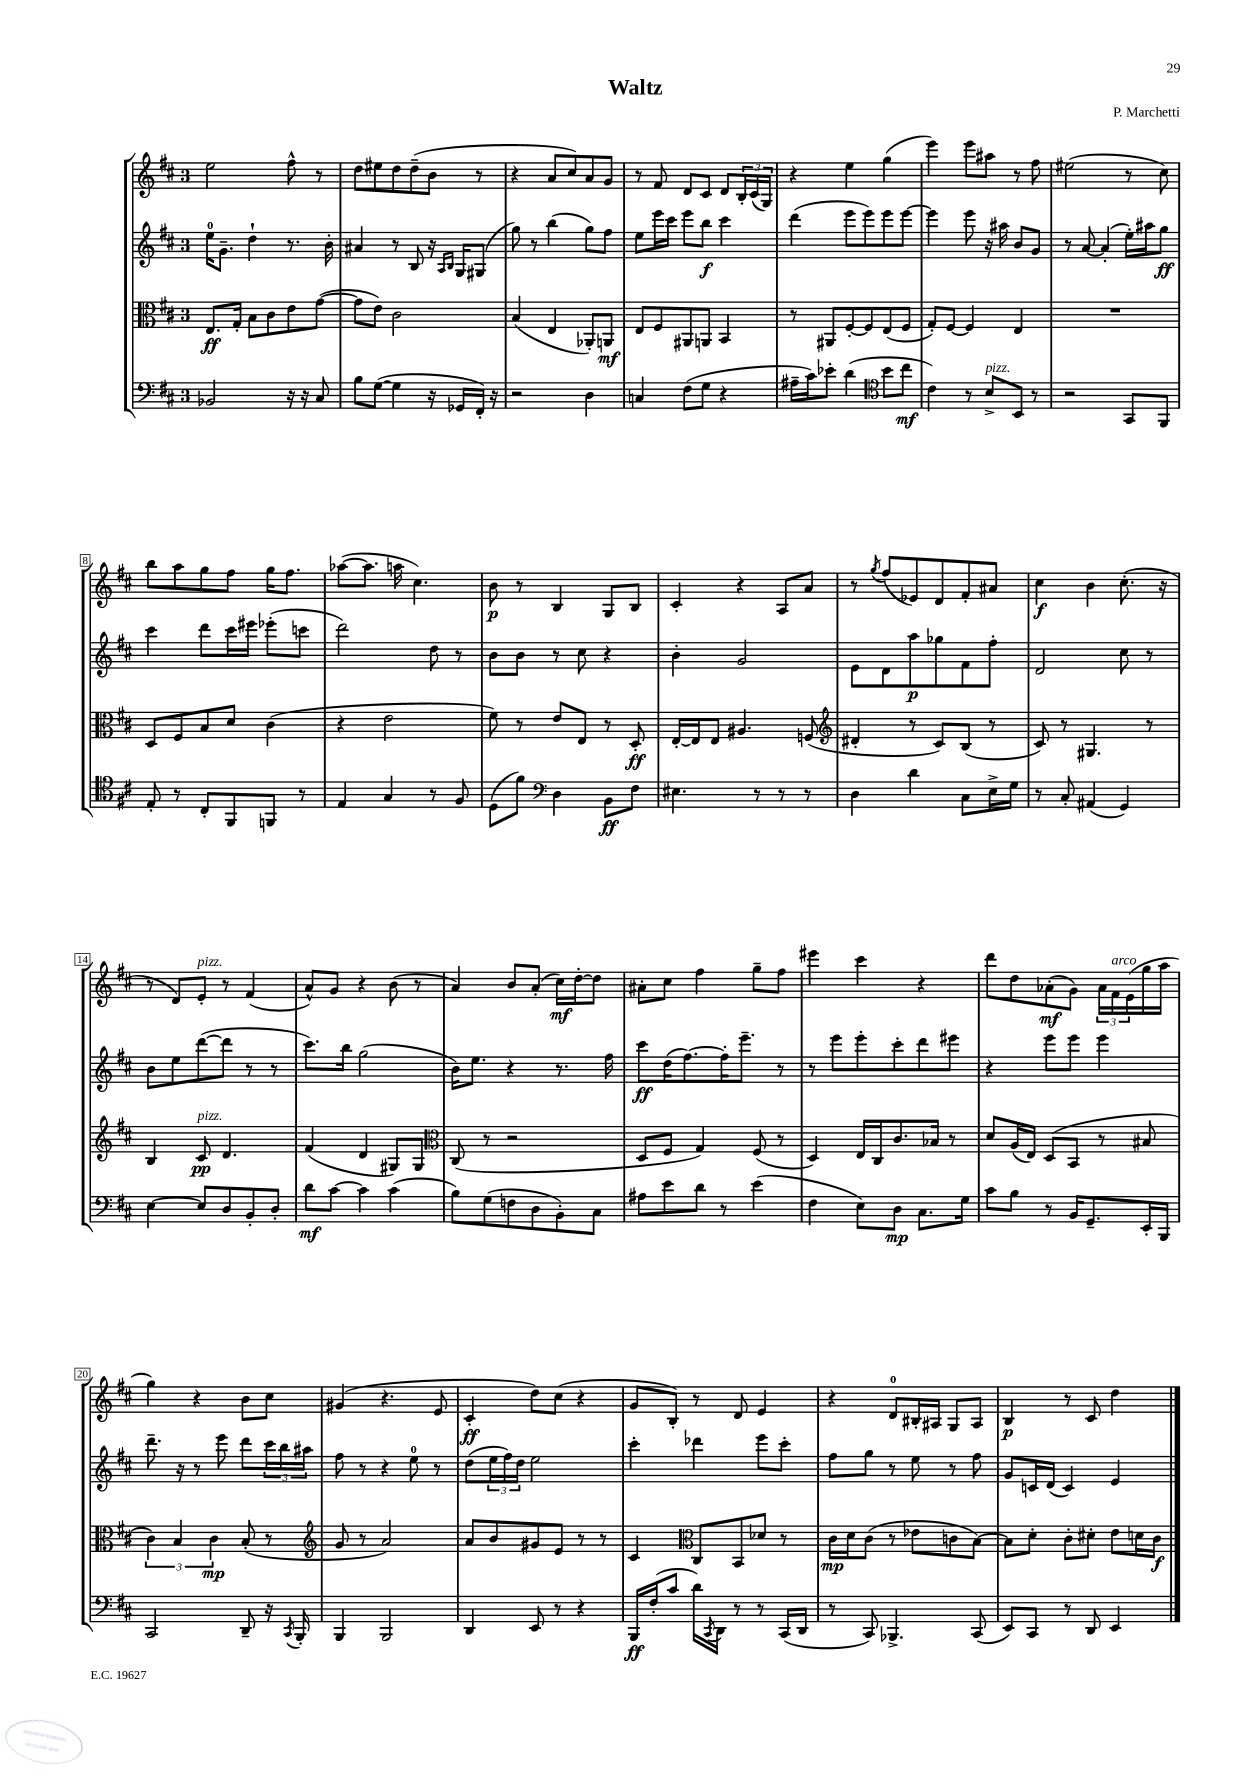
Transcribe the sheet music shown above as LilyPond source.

\header { title = "Waltz" composer = "P. Marchetti" }
<<
\new StaffGroup <<
\new Staff = "s0" {
    \clef treble \key d \major \once \override Staff.TimeSignature.style = #'single-digit \time 3/4
    e''2 fis''8-^ r8 |
    d''8 eis''8 d''8 d''8--( b'8 r8 |
    r4 a'8 cis''8) a'8 g'8 |
    r8 fis'8 d'8 cis'8 d'8 \tuplet 3/2 { b16-. cis'16( g16) } |
    r4 e''4 g''4( |
    e'''4) e'''8 ais''8 r8 fis''8 |
    eis''2( r8 cis''8) |
    b''8 a''8 g''8 fis''8 g''16 fis''8. |
    aes''8~( aes''8. a''16 cis''4.) |
    b'8\p r8 b4 g8 b8 |
    cis'4-. r4 a8 a'8 |
    r8 \acciaccatura { g''8 } fis''8( ees'8) d'8 fis'8-. ais'8 |
    cis''4\f b'4 cis''8.-.( r16 |
    r8 d'8) e'8-.^\markup { \italic "pizz." } r8 fis'4( |
    a'8-^) g'8 r4 b'8( r8 |
    a'4) b'8 a'8-.( cis''16\mf) d''16~-. d''8 |
    ais'8-. cis''8 fis''4 g''8-- fis''8 |
    eis'''4 cis'''4 r4 |
    d'''8 d''8 aes'8-.\mf( g'8) \tuplet 3/2 { aes'16 fis'16^\markup { \italic "arco" } e'16( } g''16 a''16 |
    g''4) r4 b'8 cis''8 |
    gis'4( r4. e'8 |
    cis'4-.\ff d''8) cis''8( r4 |
    g'8 b8-.) r8 d'8 e'4 |
    r4 d'8-0 bis16-. ais16 g8 ais8 |
    b4\p r8 cis'8 d''4 \bar "|." |
}
\new Staff = "s1" {
    \clef treble \key d \major \once \override Staff.TimeSignature.style = #'single-digit \time 3/4
    e''16-0 g'8.-- d''4-! r8. b'16-. |
    ais'4 r8 b8 r16 \grace { a16 b16 } g16 gis8( |
    g''8) r8 b''4( g''8) fis''8 |
    e''8 e'''16 cis'''16 e'''8 b''8\f cis'''4 |
    d'''4( e'''8 e'''8) e'''8 e'''8~ |
    e'''4 e'''8 r16 ais''16 b'8 g'8 |
    r8 a'8~ a'4-.( e''16-.) ais''16 g''8\ff |
    cis'''4 d'''8 cis'''16 eis'''16 ees'''8-.( c'''8 |
    d'''2) d''8 r8 |
    b'8 b'8 r8 cis''8 r4 |
    b'4-. g'2 |
    e'8 d'8 a''8\p ges''8 fis'8 fis''8-. |
    d'2 cis''8 r8 |
    b'8 e''8 d'''8~( d'''8 r8 r8 |
    cis'''8.) b''16 g''2( |
    b'16) e''8. r4 r8. fis''16 |
    cis'''8\ff d''16( fis''8.~) fis''16-. e'''8.-- r8 |
    r8 e'''8 e'''8-. cis'''8-. d'''8 eis'''8 |
    r4 e'''8 e'''8 e'''4 |
    d'''8.-- r16 r8 e'''8 d'''8 \tuplet 3/2 { cis'''16 b''16 ais''16 } |
    fis''8 r8 r4 e''8-0 r8 |
    d''8( \tuplet 3/2 { e''16 fis''16) d''16 } e''2 |
    cis'''4-. des'''4 e'''8 cis'''8-. |
    fis''8 g''8 r8 e''8 r8 fis''8 |
    g'8 c'16 d'16( c'4) e'4 \bar "|." |
}
\new Staff = "s2" {
    \clef alto \key d \major \once \override Staff.TimeSignature.style = #'single-digit \time 3/4
    e8.\ff g16-. b8 cis'8 e'8 g'8~( |
    g'8 e'8) cis'2 |
    b4( e4 aes,8-.) a,8\mf |
    e8 fis8 ais,8 a,8 b,4 |
    r8 ais,8 fis8~-. fis8 e8( fis8 |
    g8-.) fis8~ fis4 e4 |
    R2. |
    d8 fis8 b8 d'8 cis'4( |
    r4 e'2 |
    fis'8) r8 e'8 e8 r8 d8-.\ff |
    e16~-. e16 e8 ais4. f8( |
    \clef treble dis'4-. r8 cis'8) b8( r8 |
    cis'8) r8 gis4. r8 |
    b4 cis'8\pp^\markup { \italic "pizz." } d'4. |
    fis'4( d'4 gis8) gis8 |
    \clef alto cis8( r8 r2 |
    d8 fis8 g4) fis8( r8 |
    d4) e16 cis16 cis'8. bes16 r8 |
    d'8 a16( e16) d8( b,8 r8 bis8 |
    \tuplet 3/2 { cis'4) b4 cis'4\mp } b8-.( r8 |
    \clef treble g'8 r8 a'2) |
    a'8 b'8 gis'8 e'8 r8 r8 |
    cis'4 \clef alto cis8 b,8 des'8 r8 |
    cis'16\mp d'16 cis'8( r8 ees'8 c'8 b8~) |
    b8 d'8-. cis'8-. dis'8-. e'8 d'16 cis'16\f \bar "|." |
}
\new Staff = "s3" {
    \clef bass \key d \major \once \override Staff.TimeSignature.style = #'single-digit \time 3/4
    bes,2 r16 r16 cis8 |
    b8 g8~( g4 r16 ges,16 fis,16-.) r16 |
    r2 d4 |
    c4 fis8( g8 r4 |
    ais16-- cis'16) ees'8-. d'4( \clef tenor b'8 cis''8\mf |
    cis'4) r8 b8->^\markup { \italic "pizz." } b,8 r8 |
    r2 g,8 fis,8 |
    e8-. r8 cis8-. fis,8 f,8 r8 |
    e4 g4 r8 fis8 |
    d8( fis'8) \clef bass d4 b,8\ff fis8 |
    eis4. r8 r8 r8 |
    d4 d'4 cis8 e16-> g16 |
    r8 cis8-. ais,4( g,4) |
    e4~ e8 d8 b,8-. d8-. |
    d'8\mf cis'8~ cis'4 cis'4( |
    b8) g8( f8 d8 b,8-.) cis8 |
    ais8 e'8 d'8 r8 e'4( |
    fis4 e8) d8\mp cis8. g16 |
    cis'8 b8 r8 b,16 g,8.-- e,16-. b,,16 |
    cis,2 d,8-- r16 \acciaccatura { cis,8 } b,,16-. |
    b,,4 b,,2 |
    d,4 e,8 r8 r4 |
    b,,16\ff fis16-.( cis'8 d'16) \acciaccatura { cis,8 } d,16 r8 r8 cis,16( d,16 |
    r8 cis,8) bes,,4.-> cis,8( |
    e,8) cis,8 r8 d,8 e,4 \bar "|." |
}
>>
>>
\layout { \context { \Score \override BarNumber.stencil = #(make-stencil-boxer 0.1 0.3 ly:text-interface::print) } }
